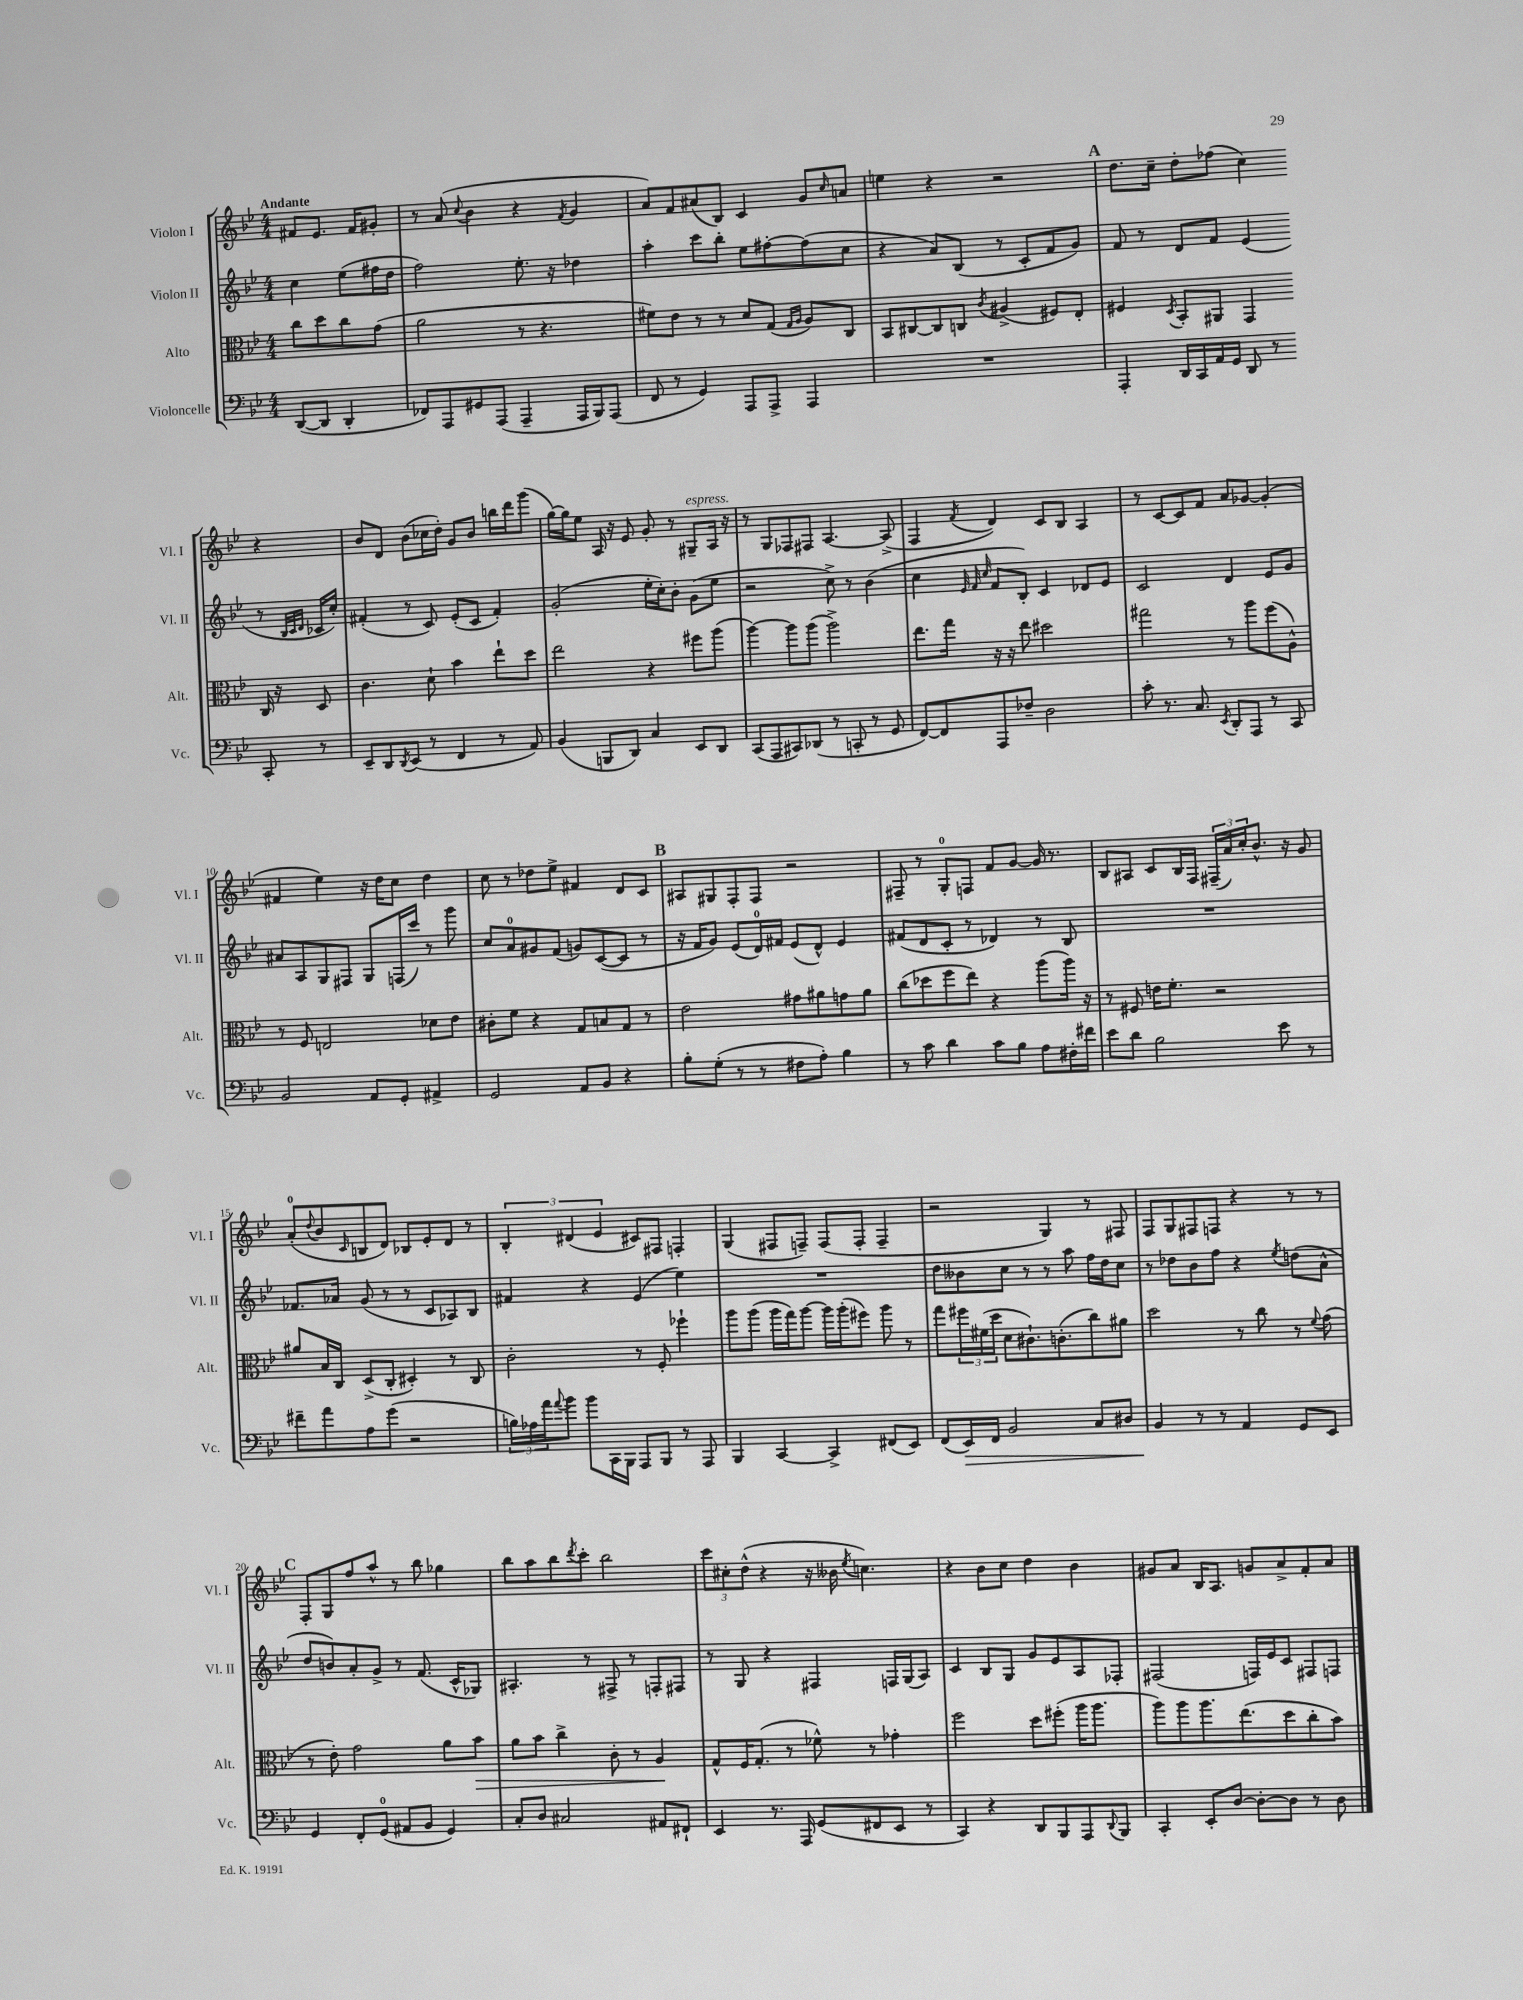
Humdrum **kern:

**kern	**dynam	**kern	**dynam	**kern	**kern
*part4	*part4	*part3	*part3	*part2	*part1
*staff4	*staff4	*staff3	*staff3	*staff2	*staff1
*I"Violoncelle	*	*I"Alto	*	*I"Violon II	*I"Violon I
*I'Vc.	*	*I'Alt.	*	*I'Vl. II	*I'Vl. I
*clefF4	*	*clefC3	*	*clefG2	*clefG2
*k[b-e-]	*	*k[b-e-]	*	*k[b-e-]	*k[b-e-]
*M4/4	*	*M4/4	*	*M4/4	*M4/4
=	=	=	=	=	=
!	!	!	!	!	!LO:TX:a:B:t=Andante
([8DD/L	.	8cc\L	.	4cc\	8f#X/L
8DD/J]	.	8dd\	.	.	8.e-/J
4DD'/	.	8cc\	.	(8ee-\L	.
.	.	.	.	.	16f#/KL
.	.	(8g\J	.	16ff#X\L	8g#X'/J
.	.	.	.	16dd\JJ	.
=1	=1	=1	=1	=1	=1
8FF-X/L)	.	2a\	.	2ff\)	8r
8AAA/	.	.	.	.	(8a/
.	.	.	.	.	8qqcc/
8GG#X/	.	.	.	.	4b-\
(8AAA/J	.	.	.	.	.
4AAA~/	.	8r	.	8.ee-'\	4r
.	.	4.r	.	.	.
.	.	.	.	16r	.
.	.	.	.	.	8qf/
16AAA/LL	.	.	.	4dd-X\	4g/
16BBB-/J)	.	.	.	.	.
(8AAA/J	.	.	.	.	.
=2	=2	=2	=2	=2	=2
8FF/	.	8f#X\L)	.	4aa'\	8a/L)
8r	.	8e-\J	.	.	8f/
4GG/)	.	8r	.	8ccc\L	(8a#X/
.	.	8r	.	8bb-'\J	8B-/J)
8AAA/L	.	8d/L	.	8ee-\L	4c/
8AAA^/J	.	(8G/J	.	[8ff#X'\	.
.	.	16qqG/LL	.	.	.
.	.	16qqA/JJ	.	.	.
4AAA/	.	8A/L)	.	(8ff#\]	8g/L
.	.	.	.	.	16qqcc/
.	.	8C/J	.	8cc\J	8an/J
=3	=3	=3	=3	=3	=3
1r	.	8BB-/L	.	4r	4een\
.	.	[8C#X/	.	.	.
.	.	8C#/]	.	8a/L)	4r
.	.	8Cn/J	.	(8B-/J	.
.	.	8qc/	.	.	.
.	.	(4A#X^/	.	8r	2r
.	.	.	.	8c'/L	.
.	.	8F#X/L)	.	8f/	.
.	.	8E-'/J	.	8g/J)	.
!!LO:REH:place=s1:t=A
=4	=4	=4	=4	=4	=4
4AAA'/	.	4F#X/	.	8f/	8.dd\L
.	.	.	.	8r	.
.	.	.	.	.	16cc~\Jk
.	.	8qD/	.	.	.
16DD/LL	.	8BB-'/L	.	8d/L	8dd'\L
16CC/	.	.	.	.	.
16AA/	.	8AA#X/J	.	8f/J	(8ff-X\J
16GG/JJ	.	.	.	.	.
8DD/	.	4GG/	.	(4e-/	4cc\)
8r	.	.	.	.	.
8CC'/	.	16C/	.	8r	4r
.	.	16r	.	.	.
.	.	.	.	32qqB-/LLL	.
.	.	.	.	32qqc/	.
.	.	.	.	32qqd/JJJ	.
8r	.	8D/	.	16c-X/LL	.
.	.	.	.	16cc'/JJ)	.
!!LO:LB:g=z
=5	=5	=5	=5	=5	=5
8EE-~/L	.	4.c\	.	(4f#X'/	8b-/L
8DD/	.	.	.	.	8d/J
8qDD/	.	.	.	.	.
(8EE-/J	.	.	.	8r	(8b-\L
8r	.	8d`\	.	8c/)	16cc-X\L
.	.	.	.	.	16dd'\JJ)
4FF/	.	4b-\	.	(8e-'/L	8g/L
.	.	.	.	8c/J	8b-/J
8r	.	8ee-`\L	.	4f#'/)	16bbn\LL
.	.	.	.	.	16ddd\J
8AA/)	.	8dd\J	.	.	(8ggg\J
=6	=6	=6	=6	=6	=6
(4BB-/	.	2ee-\	.	(2g'/	[16gg\LL)
.	.	.	.	.	16gg\J]
.	.	.	.	.	8ee-\J
8BBBn/L	.	.	.	.	16A/
.	.	.	.	.	16r
8DD/J)	.	.	.	.	8e-/
4C/	.	4r	.	16ee-'\LL	8g'/
.	.	.	.	16cc'\J)	.
.	.	.	.	8b-'\J	8r
!	!	!	!	!	!LO:TX:a:i:t=espress.
8EE-/L	.	8ff#X\L	.	(8g\L	8G#X~/L
8DD/J	.	(8aa\J	.	8ee-\J	16A/Jk
.	.	.	.	.	16r
=7	=7	=7	=7	=7	=7
(8CC/L	.	[4aa\)	.	2r	8r
8AAA/	.	.	.	.	8G/L
8CC#X/)	.	8aa\L]	.	.	8F-X/
(8DD-X/J	.	(8aa\J	.	.	8F#X/J
8r	.	2aa^\)	.	8cc^\)	[4.A/
8CCn'/	.	.	.	8r	.
8r	.	.	.	(4b-\	.
8GG/	.	.	.	.	(8A^/]
=8	=8	=8	=8	=8	=8
[8FF/L)	.	8.ee-\L	.	4cc\	4F/
8FF/]	.	.	.	.	.
.	.	16gg\Jk	.	.	.
.	.	.	.	32qqe-/	.
.	.	.	.	32qqf/	.
.	.	.	.	32qqcc/	8qf/
8AAA/	.	16r	.	8f/L	4d/)
.	.	16r	.	.	.
8F-X~/J	.	8ee-\	.	8B-'/J)	.
2D\	.	2dd#X\	.	4c/	8c/L
.	.	.	.	.	8B-/J
.	.	.	.	8d-X/L	4A/
.	.	.	.	8e-/J	.
=9	=9	=9	=9	=9	=9
8c'\	.	2gg#X\	.	2c/	8r
8.r	.	.	.	.	[8c/L
.	.	.	.	.	8c/]
8.C/	.	.	.	.	.
.	.	.	.	.	8f/J
8qEE-/	.	.	.	.	.
8DD'/L	.	8r	.	4d/	8a/L
8AAA/J	.	8aa\L	.	.	[8g-X/J
8r	.	(8ff\	.	8e-/L	(4g-'/]
8CC/	.	8A^^\J)	.	8g/J	.
!!LO:LB:g=z
=10	=10	=10	=10	=10	=10
2BB-/	.	8r	.	8a#X/L	4f#X/
.	.	8F/	.	8A/	.
.	.	2En/	.	8G/	4ee-\)
.	.	.	.	8F#X/J	.
8AA/L	.	.	.	8G/L	16r
.	.	.	.	.	16dd\KL
8GG'/J	.	.	.	(16Fn/L	8cc\J
.	.	.	.	16ccc/JJ)	.
4AA#X^/	.	8d-X\L	.	8r	4dd\
.	.	8e-\J	.	8ggg\	.
=11	=11	=11	=11	=11	=11
2GG/	.	8c#X'\L	.	8cc/L	8cc\
.	.	8f\J	.	8a/	8r
.	.	4r	.	8g#X/	8dd-X\L
.	.	.	.	(8f/J	8ee-^\J
8AA/L	.	8G/L	.	8gn/L)	4f#X/
8BB-/J	.	8Bn/	.	([8c/	.
4r	.	8G/J	.	8c/J]	8d/L
.	.	8r	.	8r	8c/J
!!LO:REH:place=s1:t=B
=12	=12	=12	=12	=12	=12
8B-'\L	.	2e-\	.	16r	8A#X/L
.	.	.	.	16f/KL	.
(8G'\J	.	.	.	8g/J)	8G#X/
8r	.	.	.	(8e-/L	8F'/
8r	.	.	.	16d/L)	8F/J
.	.	.	.	16f#X/JJ	.
8F#X\L	.	8g#X\L	.	(8e-/L	2r
8A'\J)	.	8a#X\	.	8d^^/J)	.
4B-\	.	8gn\	.	4e-/	.
.	.	8a#\J	.	.	.
=13	=13	=13	=13	=13	=13
8r	.	(8cc\L	.	(8f#X/L	8F#X~/
8c\	.	8dd-X\	.	8d/	8r
4d\	.	8ff\	.	8c'/J	8G'/L
.	.	8ee-\J)	.	8r	8Fn/J
8c\L	.	4r	.	4d-X/)	8f/L
8B-\J	.	.	.	.	[8g/J
8A\L	.	(8aa\L	.	8r	16g/]
.	.	.	.	.	8.r
16F#X'\L	.	16aa\Jk)	.	8B-/	.
16f#X\JJ	.	16r	.	.	.
=14	=14	=14	=14	=14	=14
8e-\L	.	8r	.	1r	8B-/L
8d\J	.	8F#X/	.	.	8A#X/J
2B-\	.	16en\KL	.	.	8c/L
.	.	8.f'\J	.	.	.
.	.	.	.	.	16B-/L
.	.	.	.	.	16F/JJ
.	.	2r	.	.	(24F#X~/LL
.	.	.	.	.	24a/)
.	.	.	.	.	24cc'/J
.	.	.	.	.	8.b-^^/J
8e-\	.	.	.	.	.
.	.	.	.	.	16r
8r	.	.	.	.	8g/
!!LO:LB:g=z
=15	=15	=15	=15	=15	=15
8f#X~\L	.	8a#X/L	.	8.f-X/L	(8a'/L
.	.	.	.	.	8qqdd/
8a\	.	16B-/L	.	.	8b-/
.	.	16C/JJ	.	16a-X/Jk	.
.	.	.	.	.	16qqc/
8A\	.	(8D^/L	.	(8g/	8Bn/
(8g\J	.	8C'/J	.	8r	8d/J)
2r	.	4D#X'/)	.	8r	8B-X/L
.	.	.	.	8c/L	8e-'/
.	.	8r	.	8A-X/)	8d/J
.	.	8C/	.	8B-/J	8r
=16	=16	=16	=16	=16	=16
24Bn\LL)	.	2c'\	.	4f#X/	6B-'/
24A-X\	.	.	.	.	.
24a\J	.	.	.	.	.
8qqa/	.	.	.	.	.
8b-\J	.	.	.	.	.
.	.	.	.	.	(6d#X/
8b-\L	.	.	.	4r	.
.	.	.	.	.	6e-/
16CC\L	.	.	.	.	.
16BBB-\JJ	.	.	.	.	.
8AAA/L	.	8r	.	(4e-/	8c#X/L)
8BBB-/J	.	8F'/	.	.	8F#X/J
8r	.	4ff-X`\	.	4ee-\)	4Fn'/
8AAA/	.	.	.	.	.
=17	=17	=17	=17	=17	=17
4BBB-/	.	8aa\L	.	1r	(4G/
.	.	(8aa\J	.	.	.
[4CC/	.	16aa\LL	.	.	8F#X/L
.	.	16gg\J)	.	.	.
.	.	[8aa\J	.	.	8Fn~/J)
4CC^/]	.	16aa\LL]	.	.	(8F/L
.	.	(16aa'\J	.	.	.
.	.	8ff#X\J)	.	.	8F'/J
(8FF#X/L	.	8aa\	.	.	4F~/
8EE-/J)	.	8r	.	.	.
=18	=18	=18	=18	=18	=18
(8FF/L	.	8gg\L	.	8dd\L	2r
!	!LO:HP:b	!	!	!	!
16EE-/L)	>	24ff#X\L	.	8b--X\	.
.	.	(24f#X\	.	.	.
16FF/JJ	.	.	.	.	.
.	.	24dd\JJ	.	.	.
2BB-/	.	8d\L	.	8cc\J	.
.	.	8.c#X`\)	.	8r	.
.	.	.	.	8r	4G/)
.	.	(8.cn'\	.	.	.
.	.	.	.	8aa\	.
8C/L	.	8cc\)	.	16ff\LL	8r
.	.	.	.	16dd\J	.
8D#X/J	.	8a#X\J	.	8cc\J	8F#X/
=19	=19	=19	=19	=19	=19
4BB-/	.	2dd\	.	8r	8F/L
.	.	.	.	8dd-X\L	8G/
8r	]	.	.	8b-\	8F#X/
8r	.	.	.	8ff\J	8Fn/J
4AA/	.	8r	.	4r	4r
.	.	8cc\	.	.	.
.	.	.	.	8qee-/	.
8GG/L	.	8r	.	(8ddn\L	8r
.	.	8qqf/	.	.	.
8EE-/J	.	(8g\	.	8a^^\J	8r
!!LO:LB:g=z
!!LO:REH:place=s1:t=C
=20	=20	=20	=20	=20	=20
4GG/	.	8r	.	8dd/L	8F'/L
.	.	8e-'\)	.	8bn/)	8G/
8FF'/L	.	2g\	.	8a'/	8ff/
(8GG/J	.	.	.	8g^/J	8aa^^/J
8AA#X/L	.	.	.	8r	8r
8BB-/J	.	.	.	(8.f/	8bb-\
4GG/)	.	8a\L	.	.	4gg-X\
.	.	.	.	16c^^/KL	.
!	!	!	!LO:HP:b	!	!
.	.	8b-\J	>	8G-X/J)	.
=21	=21	=21	=21	=21	=21
8C'/L	.	8a\L	.	4.A#X'/	8bb-\L
8D/J	.	8b-\J	.	.	8aa\
2C#X/	.	4cc^\	.	.	8bb-\
.	.	.	.	.	8qddd/
.	.	.	.	8r	8ccc'\J
.	.	8c'\	.	8F#X^/	2bb-\
.	.	8r	.	8r	.
8AA#X/L	.	4A/	.	8Fn'/L	.
8FF#X`/J	.	.	.	8F#X/J	.
.	.	.	]	.	.
=22	=22	=22	=22	=22	=22
4EE-/	.	8G^^/L	.	8r	12ccc\L
.	.	.	.	.	12cc#X'\
.	.	16F/K	.	8G/	.
.	.	.	.	.	(12dd^^\J
.	.	(8.G'/J	.	.	.
8.r	.	.	.	4r	4r
.	.	8r	.	.	.
16AAA/	.	.	.	.	.
(8GG/L	.	8f-X^^\)	.	4F#X/	16r
.	.	.	.	.	16b--X\
.	.	.	.	.	8qee-/
8FF#X/	.	8r	.	.	4.ccn\)
8EE-/J	.	4g-X'\	.	16Fn/LL	.
.	.	.	.	(16G/J	.
8r	.	.	.	8A/J)	.
=23	=23	=23	=23	=23	=23
4CC/)	.	2ff\	.	4c/	4r
4r	.	.	.	8B-/L	8b-\L
.	.	.	.	8G/J	8cc\J
8DD/L	.	8dd\L	.	8g/L	4dd\
8BBB-/	.	(8ff#X'\J	.	8e-/	.
8AAA/	.	16aa\KL	.	8A/	4b-\
.	.	8.aa\J	.	.	.
8qqDD/	.	.	.	.	.
8BBB-/J	.	.	.	8F-X'/J	.
=24	=24	=24	=24	=24	=24
4CC'/	.	8aa\L)	.	(2F#X/	8g#X/L
.	.	8aa\	.	.	8a/J
8EE-'/L	.	8.aa\	.	.	16B-/KL
.	.	.	.	.	8.A/J
[8D/J	.	.	.	.	.
.	.	(8.ee-\	.	.	.
8D'\L_	.	.	.	16Fn/LL)	8gn/L
.	.	.	.	16e-/J	.
8D\J]	.	8dd\	.	8c/J	8a^/
8r	.	8cc'\	.	8F#X/L	8f'/
8D\	.	8b-\J)	.	8Fn/J	8a/J
==	==	==	==	==	==
*-	*-	*-	*-	*-	*-
